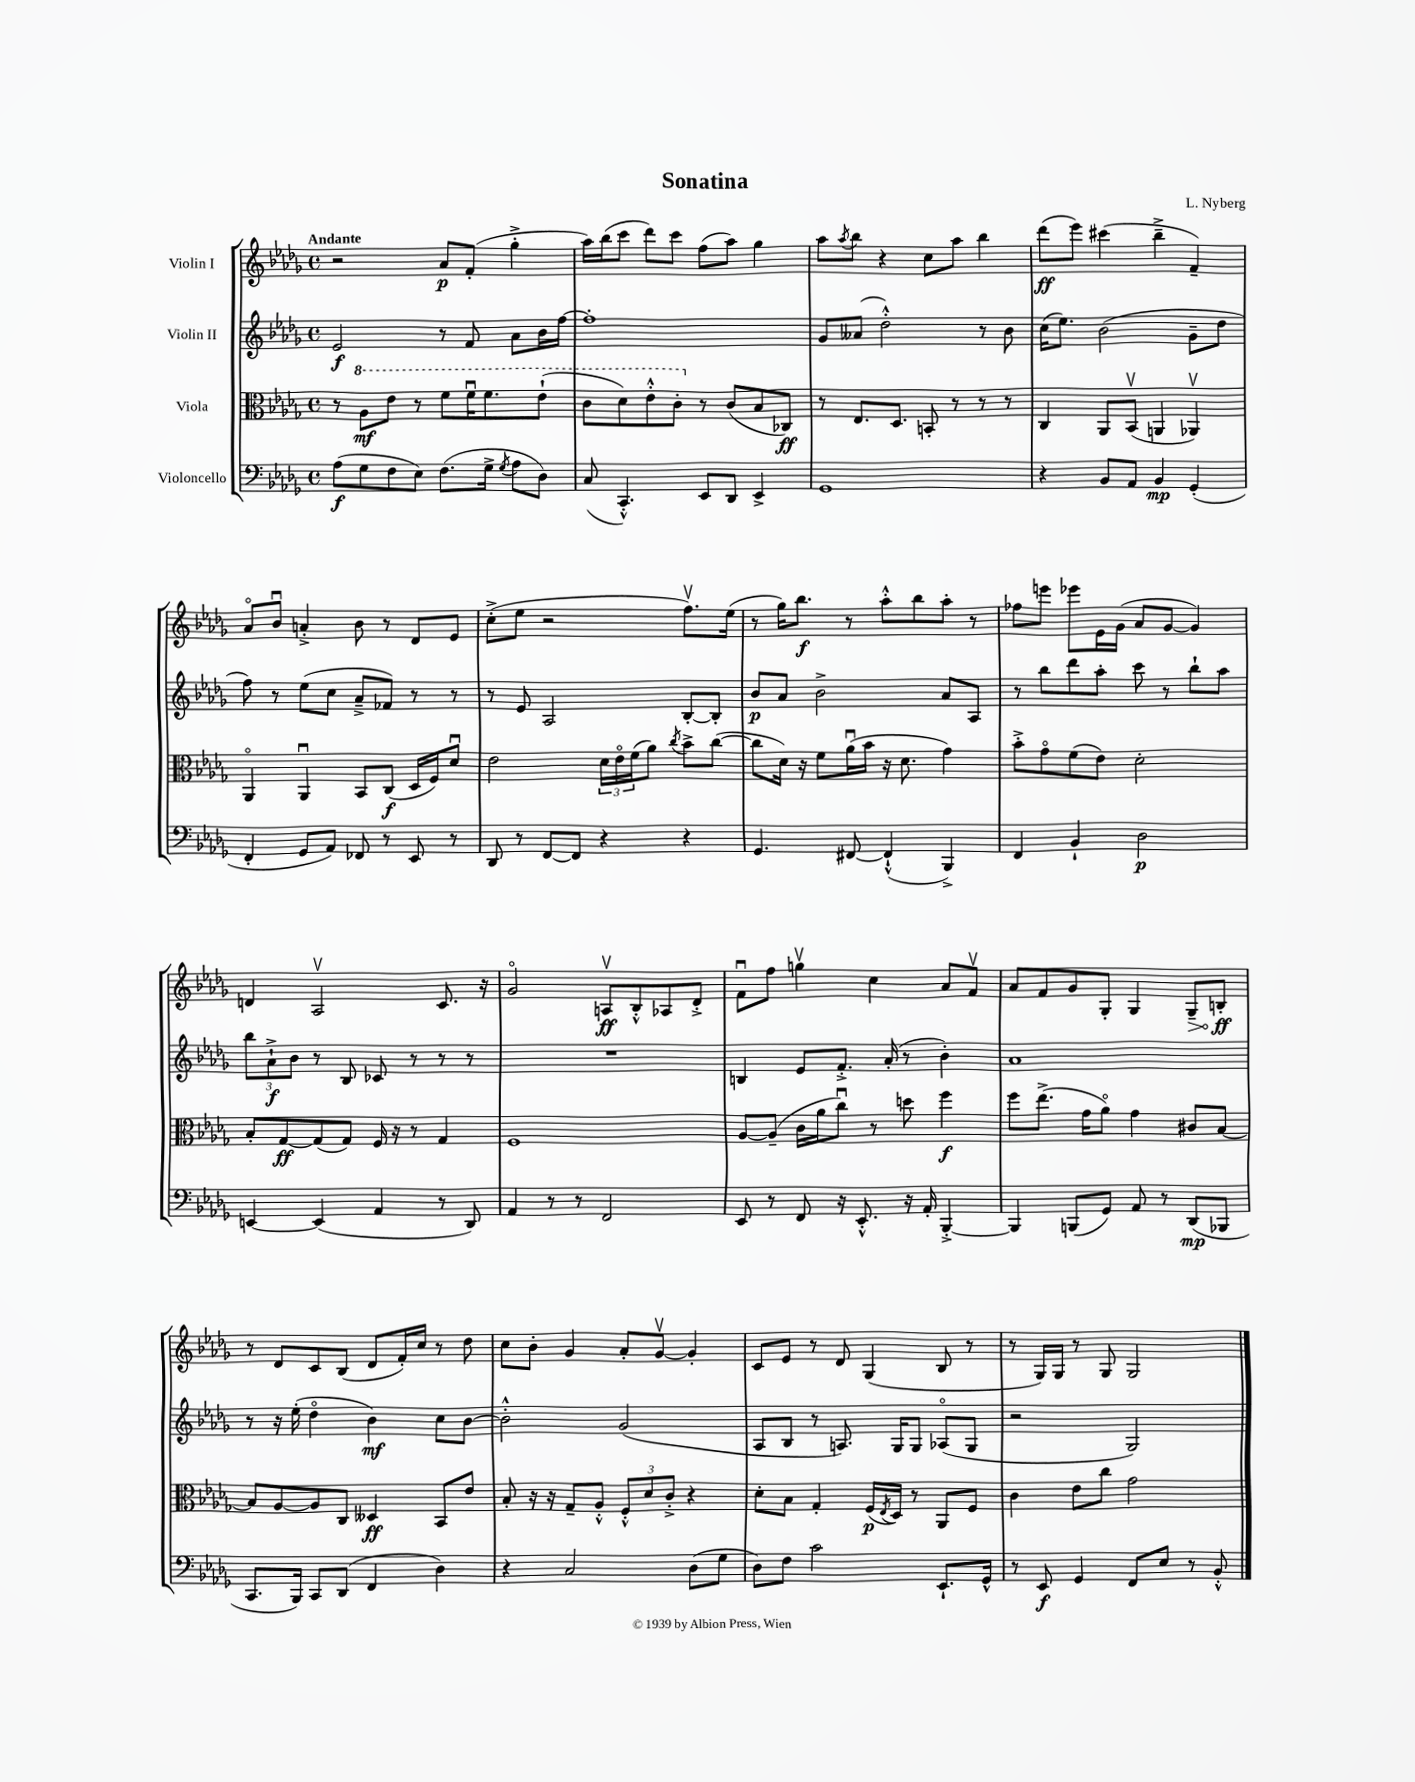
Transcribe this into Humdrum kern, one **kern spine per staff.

**kern	**kern	**kern	**kern
*staff4	*staff3	*staff2	*staff1
*clefF4	*clefC3	*clefG2	*clefG2
*k[b-e-a-d-g-]	*k[b-e-a-d-g-]	*k[b-e-a-d-g-]	*k[b-e-a-d-g-]
*M4/4	*M4/4	*M4/4	*M4/4
*met(c)	*met(c)	*met(c)	*met(c)
(8A-	8r	2e-	2r
8G-	8a-	.	.
8F	8ee-	.	.
8E-)	8r	.	.
(8.F	8ff	8r	8a-
.	16ffu	8f	(8f'
16G-^	8.ff	.	.
8qG-	.	.	.
8A-	.	8a-	4gg-'^
8D-)	(8ee-`	16b-	.
.	.	[16ff	.
=	=	=	=
(8C	8cc	1ff']	16aa-)
.	.	.	(16bb-
4.CC'^^)	8dd-)	.	8ccc
.	8ee-'^^	.	8ddd-)
.	8cc'	.	8ccc
8EE-	8r	.	(8ff
8DD-	(8c	.	8aa-)
4EE-^	8B-	.	4gg-
.	8C-)	.	.
=	=	=	=
1GG-	8r	8g-	8aa-
.	.	.	8qaa-
.	8.E-	(8a--	8bb-
.	.	2dd-'^^)	4r
.	8.D-	.	.
.	8BB'	.	8cc
.	8r	.	8aa-
.	8r	8r	4bb-
.	8r	8b-	.
=	=	=	=
4r	4C	(16cc	(8ddd-
.	.	8.ee-)	.
.	.	.	8eee-)
8BB-	8AA-	(2b-	(4ccc#
8AA-	(8BB-v	.	.
4BB-	4AA	.	4bb-~^
(4GG-'	4AA-v)	8g-~	4f~)
.	.	8dd-	.
=	=	=	=
4FF'	4AA-o	8ff)	8a-o
.	.	8r	8b-u
8GG-	4AA-u	(8ee-	4a'^
8AA-)	.	8cc	.
8FF-	8BB-	8a-~^	8b-
8r	(8C	8f-)	8r
8EE-	16D-	8r	8d-
.	16F)	.	.
8r	8d-u	8r	8e-
=	=	=	=
8DD-	2e-	8r	(8cc'^
8r	.	8e-	8ee-
[8FF	.	2A-	2r
8FF]	.	.	.
4r	24d-	.	.
.	24e-o	.	.
.	(24f	.	.
.	8a-)	.	.
.	8qcc	.	.
4r	8b-^	[8B-'	8.ffv)
.	([8cc	8B-']	.
.	.	.	(16ee-
=	=	=	=
4.GG-	8cc]	8b-	8r
.	16d-)	8a-	16gg-)
.	16r	.	8.bb-
.	8f	2b-^	.
[8FF#	(16a-u	.	8r
.	16b-	.	.
(4FF#`^^]	16r	.	8aa-'^^
.	8.d-	.	.
.	.	.	8bb-
4BBB-^)	4g-)	8a-	8aa-'
.	.	8A-	8r
=	=	=	=
4FF	8b-'^	8r	8ff-
.	8g-o	8bb-	8eee
4BB-`	(8f	8ddd-	8eee-
.	8e-)	8aa-'	16e-
.	.	.	(16g-
2D-	2d-'	8ccc	8a-
.	.	8r	[8g-
.	.	8bb-`	4g-])
.	.	8aa-	.
=	=	=	=
[4EE	8B-'	12bb-	4d
.	.	12a-`^	.
.	[8G-	.	.
.	.	12b-	.
(4EE]	(8G-]	8r	2A-v
.	8G-)	8B-	.
4AA-	16F	8c-	.
.	16r	.	.
.	8r	8r	.
8r	4G-	8r	8.c
8DD-)	.	8r	.
.	.	.	16r
=	=	=	=
4AA-	1F	1r	2g-o
8r	.	.	.
8r	.	.	.
2FF	.	.	8Av
.	.	.	8B-'^^
.	.	.	8A-
.	.	.	8d-'^
=	=	=	=
8EE-	[8A-	4B	8fu
8r	(8A-~]	.	8ff
8FF	16c	8e-	4ggv
.	16a-	.	.
16r	8ccu)	8.f'^	.
8.EE-'^^	.	.	.
.	8r	.	4cc
.	.	(16a-'	.
16r	8dd	8r	.
16AA-'	.	.	.
[4BBB-'^	4ff	4b-')	8a-
.	.	.	8fv
=	=	=	=
4BBB-]	8ff	1a-	8a-
.	(8.ee-^	.	8f
(8BBB	.	.	8g-
.	16g-	.	.
8GG-)	8a-o)	.	8G-'
8AA-	4g-	.	4G-
8r	.	.	.
(8DD-	8c#	.	8G-~
8BBB-	[8B-	.	8B'
=	=	=	=
8.CC	8B-]	8r	8r
.	[8A-	16r	8d-
16BBB-)	.	(16ee-'	.
8CC	8A-]	4dd-o	8c
(8DD-	8C	.	(8B-
4FF	4D--	4b-)	8d-
.	.	.	16f')
.	.	.	16cc
4D-)	8BB-	8cc	8r
.	8e-	[8b-	8dd-
=	=	=	=
4r	8B-'	2b-'^^]	8cc
.	16r	.	8b-'
.	16r	.	.
2C	8G-~	.	4g-
.	8A-'^^	.	.
.	12F'^^	(2g-	8a-'
.	12d-	.	.
.	.	.	[8g-v
.	12c'^	.	.
(8D-	4r	.	4g-']
8G-	.	.	.
=	=	=	=
8D-)	8d-'	8A-	8c
8F	8B-	8B-	8e-
2c	4G-'	8r	8r
.	.	8.A)	8d-
.	(16F	.	(4G-
.	8qE-	.	.
.	16D-)	16G-	.
.	8r	8G-	.
8.EE-`	8AA-	(8A-o	8B-
.	8F	8G-	8r
16GG-^^	.	.	.
=	=	=	=
8r	4c	2r	8r
8EE-	.	.	16G-)
.	.	.	16G-
4GG-	8e-	.	8r
.	8cc	.	8G-
8FF	2g-	2G-)	2G-
8E-	.	.	.
8r	.	.	.
8BB-'^^	.	.	.
==	==	==	==
*-	*-	*-	*-
